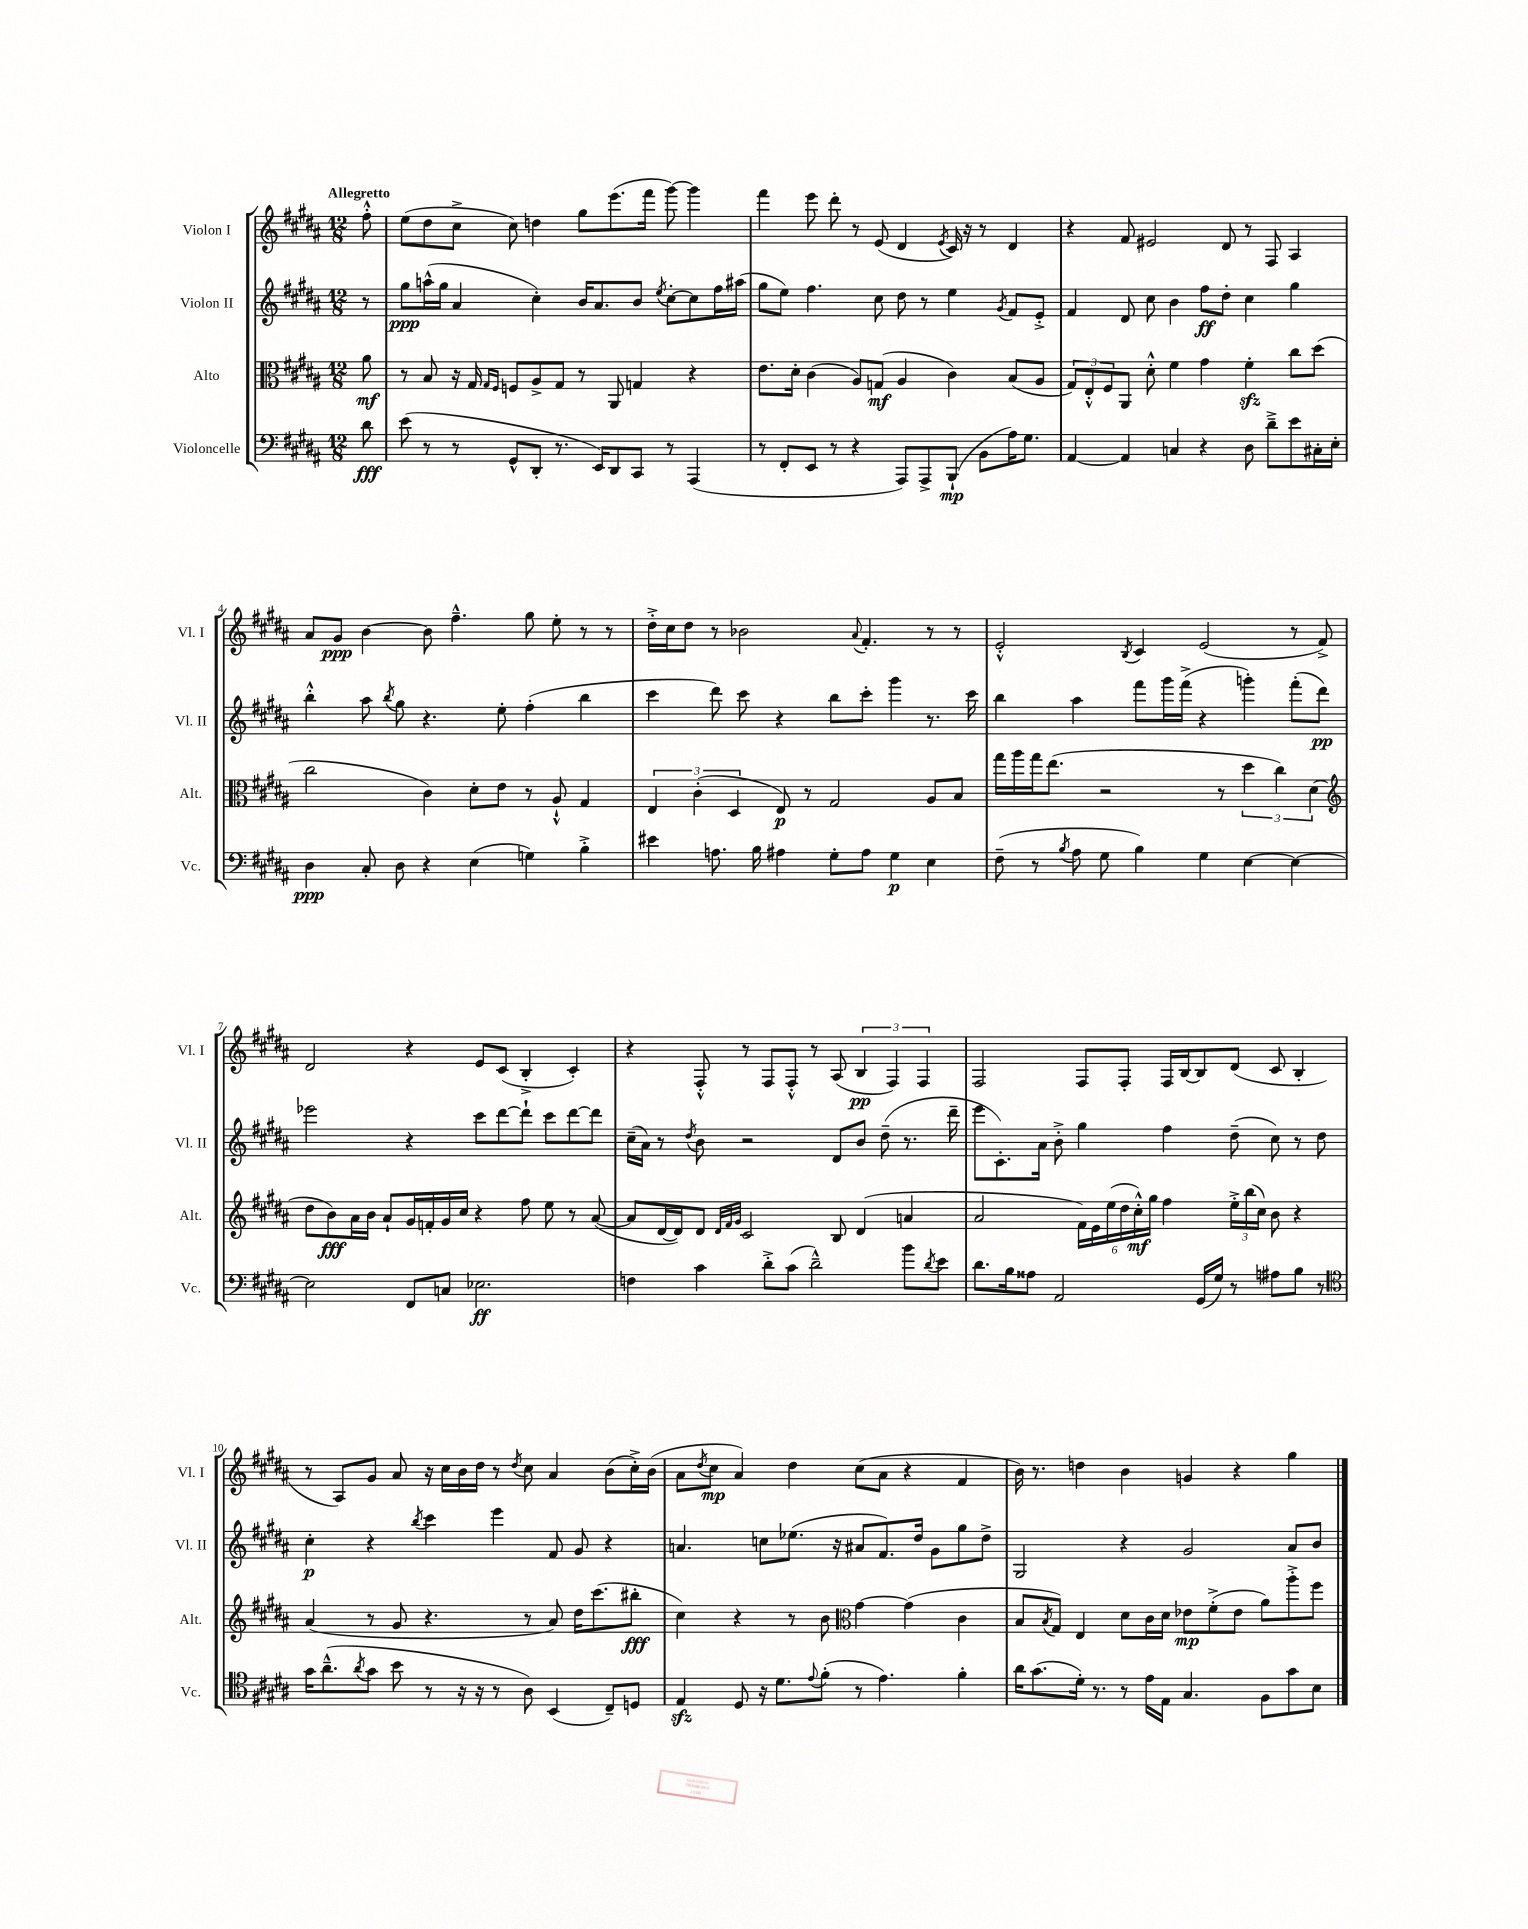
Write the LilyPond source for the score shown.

<<
\new StaffGroup <<
\new Staff = "s0" \with { instrumentName = "Violon I" shortInstrumentName = "Vl. I" } {
    \clef treble \key b \major \numericTimeSignature \time 12/8 \partial 8 \tempo "Allegretto"
    fis''8-.-^ |
    e''8( dis''8 cis''8-> cis''8) d''4 gis''8 e'''8.( fis'''16 gis'''8~) gis'''4 |
    fis'''4 e'''8 dis'''8-. r8 e'8( dis'4 \acciaccatura { e'8 } cis'16) r16 r8 dis'4 |
    r4 fis'8 eis'2 dis'8 r8 fis8 ais4 |
    ais'8 gis'8\ppp b'4~ b'8 fis''4.---^ gis''8 e''8-. r8 r8 |
    dis''16-.-> cis''16 dis''8 r8 bes'2 \appoggiatura { ais'8 } fis'4.-. r8 r8 |
    e'2-.-^ \acciaccatura { b8 } cis'4 e'2( r8 fis'8->) |
    dis'2 r4 e'8 cis'8( b4-.-> cis'4-.) |
    r4 fis8-.-^ r8 fis8 fis8-.-^ r8 ais8( \tuplet 3/2 { b4\pp fis4) fis4 } |
    fis2 fis8 fis8-. fis16 b16~ b8 dis'8( cis'8 b4-. |
    r8 ais8) gis'8 ais'8 r16 cis''16 b'16 dis''16 r8 \acciaccatura { dis''8 } cis''8 ais'4 b'8( cis''16-.->) b'16( |
    ais'8 \acciaccatura { dis''8 } cis''8\mp ais'4) dis''4 cis''8( ais'8 r4 fis'4 |
    b'16) r8. d''4 b'4 g'4 r4 gis''4 \bar "|." |
}
\new Staff = "s1" \with { instrumentName = "Violon II" shortInstrumentName = "Vl. II" } {
    \clef treble \key b \major \numericTimeSignature \time 12/8 \partial 8
    r8 |
    gis''8\ppp a''16-^( gis''16 ais'4 cis''4-.) b'16 ais'8. b'8 \acciaccatura { e''8 } cis''8~-. cis''8 fis''16 ais''16( |
    gis''8 e''8) fis''4. cis''8 dis''8 r8 e''4 \acciaccatura { gis'8 } fis'8 e'8-.-> |
    fis'4 dis'8 cis''8 b'4 fis''8\ff dis''8-. cis''4 gis''4 |
    b''4-.-^ ais''8 \acciaccatura { b''8 } gis''8 r4. e''8-. fis''4-.( b''4 |
    cis'''4 dis'''8) cis'''8 r4 b''8 cis'''8-. gis'''4 r8. cis'''16 |
    b''4 ais''4 fis'''8 gis'''16 fis'''16->( r4 g'''4-.) fis'''8-.( dis'''8\pp) |
    ees'''2 r4 cis'''8 dis'''8~ dis'''8-! cis'''8 dis'''8~ dis'''8 |
    cis''16--( ais'16) r8 \acciaccatura { dis''8 } b'8 r2 dis'8 b'8 dis''8--( r8. dis'''16-- |
    e'''8 cis'8.-.) ais'16 b'8-.-> gis''4 fis''4 dis''8--( cis''8) r8 dis''8 |
    cis''4-.\p r4 \acciaccatura { b''8 } cis'''4 e'''4 fis'8 gis'8 r4 |
    a'4. c''8 ees''8.( r16 ais'8 fis'8.) dis''16 gis'8 gis''8 dis''8-> |
    gis2 r4 gis'2 ais'8 b'8 \bar "|." |
}
\new Staff = "s2" \with { instrumentName = "Alto" shortInstrumentName = "Alt." } {
    \clef alto \key b \major \numericTimeSignature \time 12/8 \partial 8
    ais'8\mf |
    r8 b8 r16 gis16 \grace { gis16 fis16 } f8 ais8-> gis8 r8 ais,8 g4 r4 |
    e'8. dis'16-. cis'4( ais8) g8\mf( ais4 cis'4) b8( ais8 |
    \tuplet 3/2 { gis8) e8-.-^ fis8 } ais,8 dis'8-.-^ fis'4 gis'4 fis'4-.\sfz cis''8 dis''8( |
    cis''2 cis'4) dis'8-. e'8 r8 ais8-!-^ gis4 |
    \tuplet 3/2 { e4 cis'4-.( dis4 } e8\p) r8 gis2 ais8 b8 |
    gis''16 ais''16 gis''16 e''8.( r2 r8 \tuplet 3/2 { dis''4 cis''4) dis'4( } |
    \clef treble dis''8 b'8\fff) ais'16 b'16 ais'8-! gis'16 f'16-. gis'16 cis''16 r4 fis''8 e''8 r8 ais'8~( |
    ais'8 dis'16~ dis'16) dis'8 \grace { dis'32 fis'32 gis'32 } cis'2 b8 dis'4( a'4 |
    ais'2 \tuplet 6/4 { fis'16) e'16 e''16( dis''16 cis''16-.-^\mf) gis''16 } fis''4 \tuplet 3/2 { e''16-.-> b''16( cis''16) } b'8 r4 |
    ais'4( r8 gis'8 r4. r8 ais'8) dis''16 cis'''8.( bis''8-.\fff |
    cis''4) r4 r8 b'8 \clef alto gis'4~ gis'4( cis'4 |
    b8 \acciaccatura { b8 } gis8) e4 dis'8 cis'16 dis'16 ees'8\mp fis'8-.->( ees'8 ais'8) ais''8-.-> fis''8 \bar "|." |
}
\new Staff = "s3" \with { instrumentName = "Violoncelle" shortInstrumentName = "Vc." } {
    \clef bass \key b \major \numericTimeSignature \time 12/8 \partial 8
    dis'8\fff |
    e'8( r8 r8 gis,8-^ dis,8-. r8. e,16) dis,8 cis,8 r8 ais,,4( |
    r8 fis,8-. e,8 r8 r4 ais,,8) ais,,8-> b,,8-!\mp( b,8 ais16) gis8. |
    ais,4~ ais,4 c4 r4 dis8 dis'8---> e'8 cis16-. e16-. |
    dis4\ppp cis8-. dis8 r4 e4( g4) b4-.-> |
    eis'4 a8. b16 ais4 gis8-. ais8 gis4\p e4 |
    fis8--( r8 \acciaccatura { b8 } ais8 gis8 b4) gis4 e4~ e4~ |
    e2 fis,8 c8 ees2.\ff |
    f4 cis'4 dis'8-.-> cis'8( dis'2---^) b'8 \acciaccatura { dis'8 } e'8 |
    dis'8. b16 aisis8 ais,2 gis,16( gis16) r8 ais8 b8 r8 |
    \clef tenor gis'16 ais'8.---^( \acciaccatura { ais'8 } gis'8 b'8 r8 r16 r16 r8 ais8) b,4( cis8--) d8 |
    e4\sfz dis8 r16 dis'8. \appoggiatura { e'8 } fis'8-.( r8 e'4.) fis'4-. |
    ais'16 gis'8.( dis'16-.) r8. r8 e'16 e16 gis4. fis8 gis'8 b8 \bar "|." |
}
>>
>>
